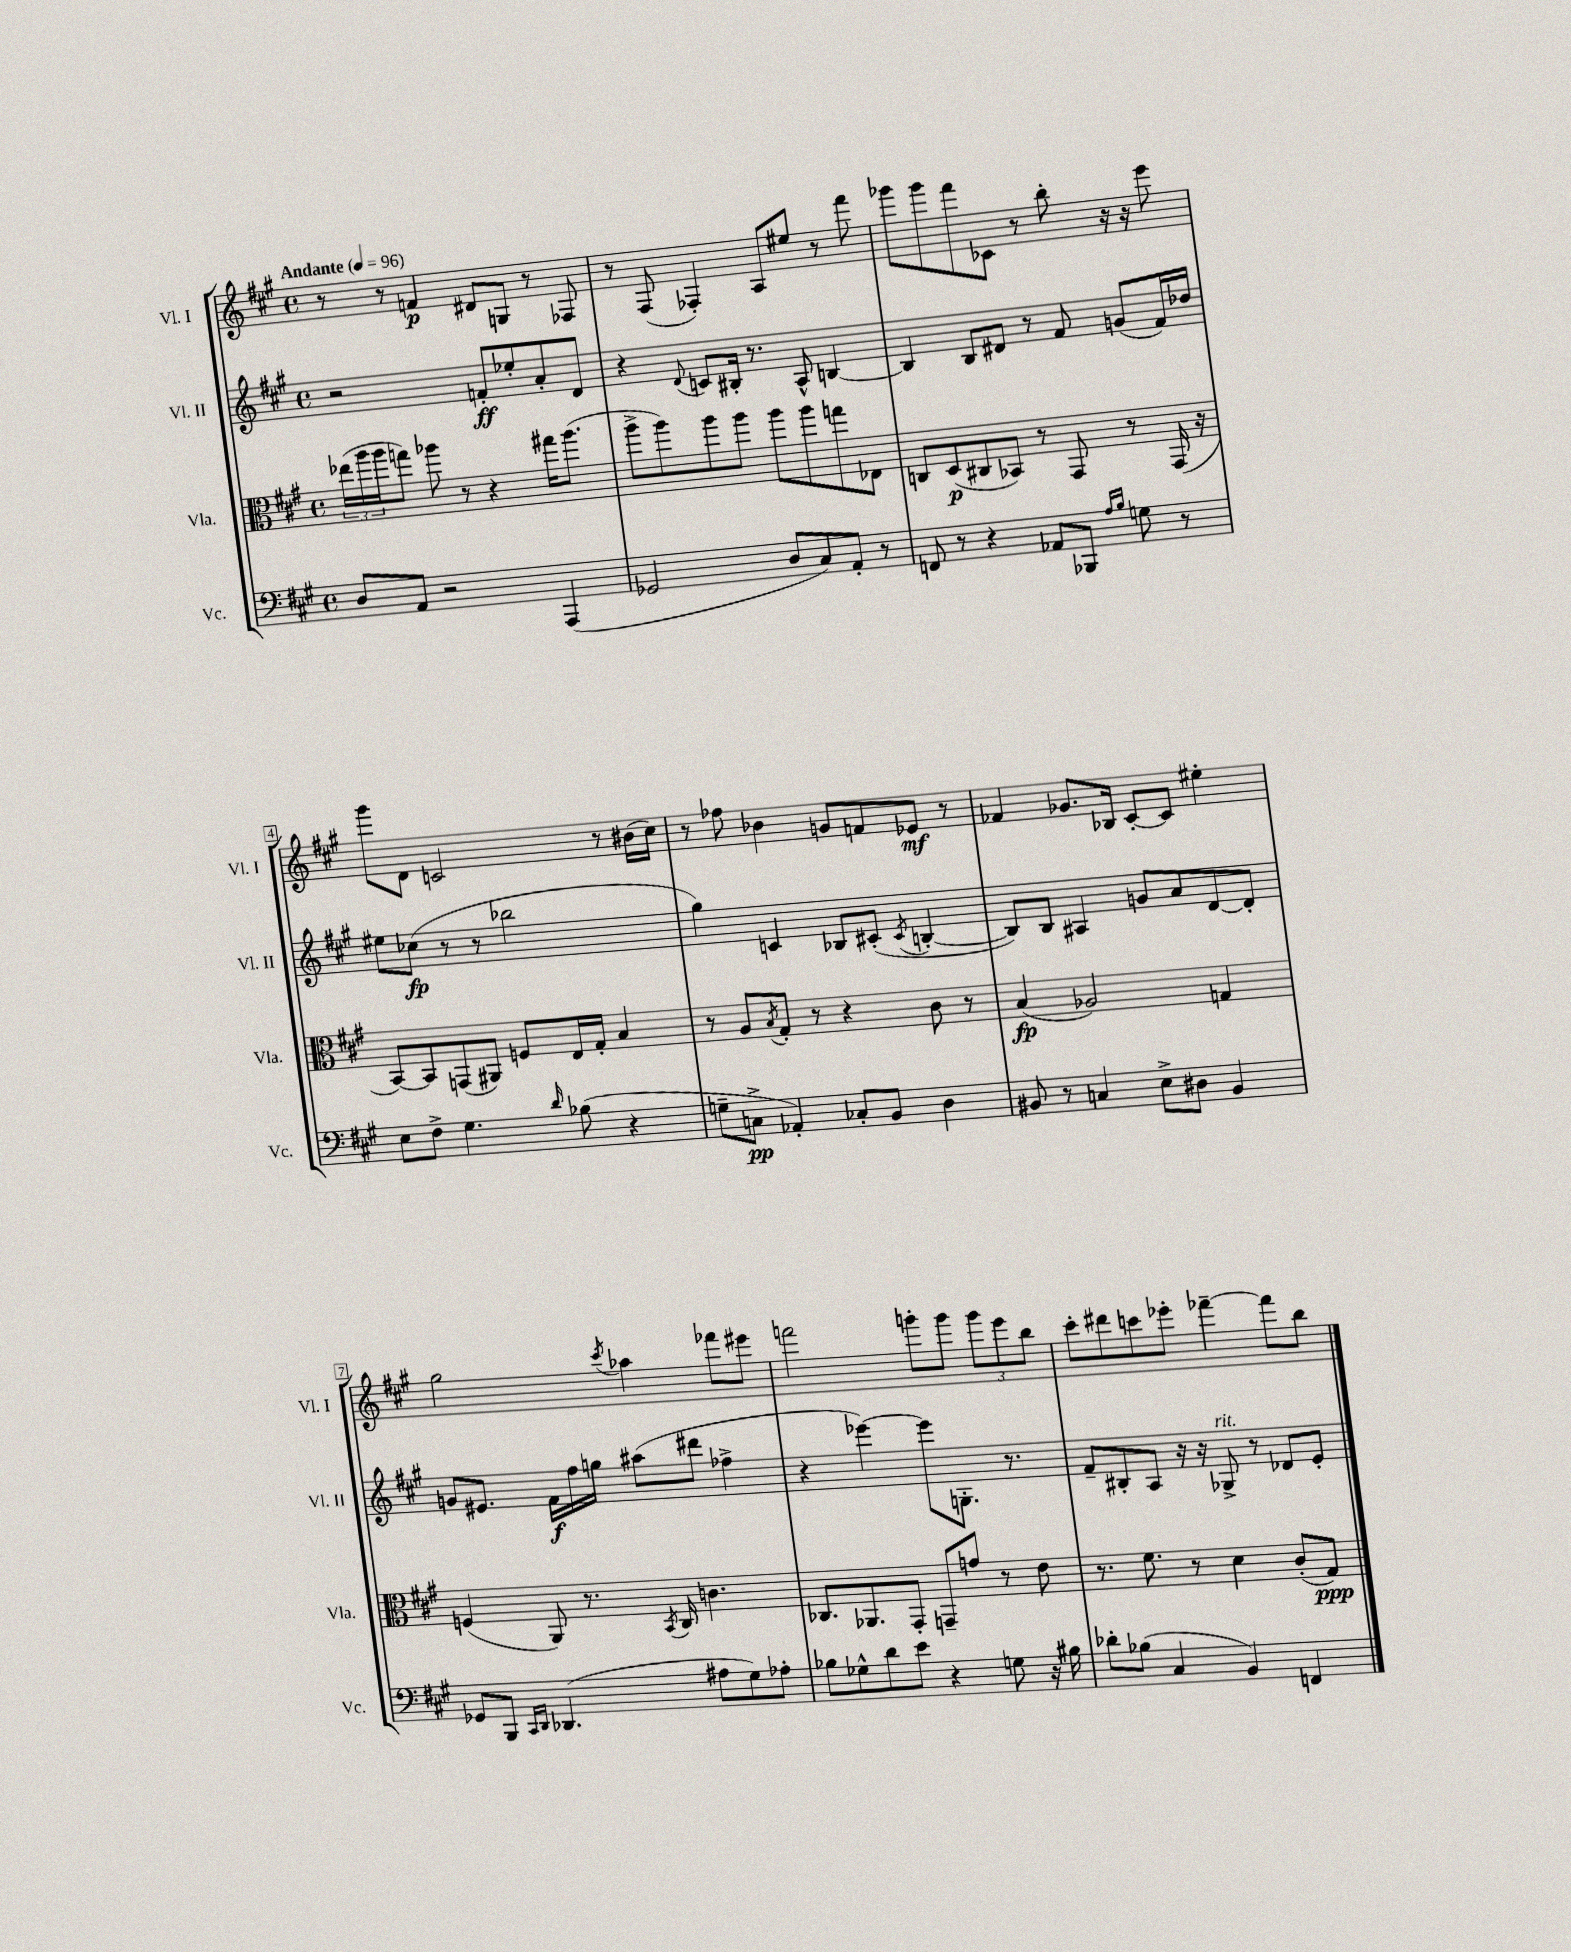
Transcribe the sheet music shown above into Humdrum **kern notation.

**kern	**kern	**kern	**kern
*staff4	*staff3	*staff2	*staff1
*clefF4	*clefC3	*clefG2	*clefG2
*k[f#c#g#]	*k[f#c#g#]	*k[f#c#g#]	*k[f#c#g#]
*M4/4	*M4/4	*M4/4	*M4/4
*met(c)	*met(c)	*met(c)	*met(c)
*MM96	*MM96	*MM96	*MM96
8D	(24ee-	2r	8r
.	24aa	.	.
.	24aa	.	.
8AA	8gg)	.	8r
2r	8aa-	.	4f
.	8r	.	.
.	4r	8f'	8d#
.	.	8ee-'	8G
(4AAA	16gg#	8a'	8r
.	(8.aa-	.	.
.	.	8d	8F-
=	=	=	=
2GG-	8aa^	4r	8r
.	8aa)	.	(8F#
.	.	8qqd	.
.	8aa	8c	4F-')
.	8aa	16B#'	.
.	.	8.r	.
8D	8aa	.	8A
8C#)	8aa	8A^^	8ee#
8AA'	8gg	[4B	8r
8r	8E-	.	8fff#
=	=	=	=
8FF	8C	4B]	8ggg-
8r	(8D	.	8ggg-
4r	8C#	8B	8fff#
.	8BB-)	8d#	8c-
8AA-	8r	8r	8r
8BBB-	8GG#	8f#	8bb'
16qqA	.	.	.
16qqB	.	.	.
8G	8r	(8g	16r
.	.	.	16r
8r	(16GG#	16f#)	8eee
.	16r	16dd-	.
=	=	=	=
8E	[8BB)	8ee#	8ggg#
8F#^	8BB]	(8cc-	8d
4.G#	(8GG	8r	2c
.	8AA#)	8r	.
.	8F	2bb-	.
16qqd	.	.	.
(8B-	16E	.	.
.	16G#'	.	.
4r	4B	.	8r
.	.	.	(16b#
.	.	.	16cc#)
=	=	=	=
8G~	8r	4gg#)	8r
8C^	8A	.	8ff-
.	8qB	.	.
4AA-')	8G#'	4c	4b-
.	8r	.	.
8C-'	4r	8B-	8g
8BB	.	(8c#'	8f
.	.	8qc#	.
4D	8c#	[4B'	8e-
.	8r	.	8r
=	=	=	=
8BB#	(4B	8B])	4f-
8r	.	8B	.
4C	2A-)	4A#	8.g-
.	.	.	16B-
8E^	.	8g	[8c#'
8D#	.	8a	8c#]
4BB#	4G	[8d	4ee#'
.	.	8d']	.
=	=	=	=
8GG-	(4F	8g	2gg#
8BBB	.	8.e#	.
16qqCC#	.	.	.
16qqDD	.	.	.
(4.DD-	8AA)	.	.
.	.	16f#	.
.	8.r	16ff#	.
.	.	16gg	.
.	.	.	8qccc#
.	.	(8aa#	4aa-
.	8qBB	.	.
.	16C#	.	.
8A#	4.c	8ddd#	.
8G#)	.	4ff-^	8fff-
8A-'	.	.	8eee#
=	=	=	=
8B-	8.C-	4r	2fff
8G-^^	.	.	.
.	8.AA-	.	.
8d	.	[4eee-)	.
8e	8GG#'	.	.
4r	8GG~	8eee-]	8ggg'
.	8g	8.G'	8ggg
8G	8r	.	12ggg
.	.	8.r	.
.	.	.	12eee
16r	8e	.	.
.	.	.	12bb
16B#	.	.	.
=	=	=	=
8d-'	8.r	8f#~	8ccc#'
(8B-	.	8B#'	8ddd#
.	8.f#	.	.
4C#	.	8A	8ccc
.	8r	16r	8eee-'
.	.	16r	.
4BB)	4d	8G-^	[4fff-~
.	.	8r	.
4FF	(8c#'	8d-	8fff-]
.	8G#)	8e'	8bb
==	==	==	==
*-	*-	*-	*-
